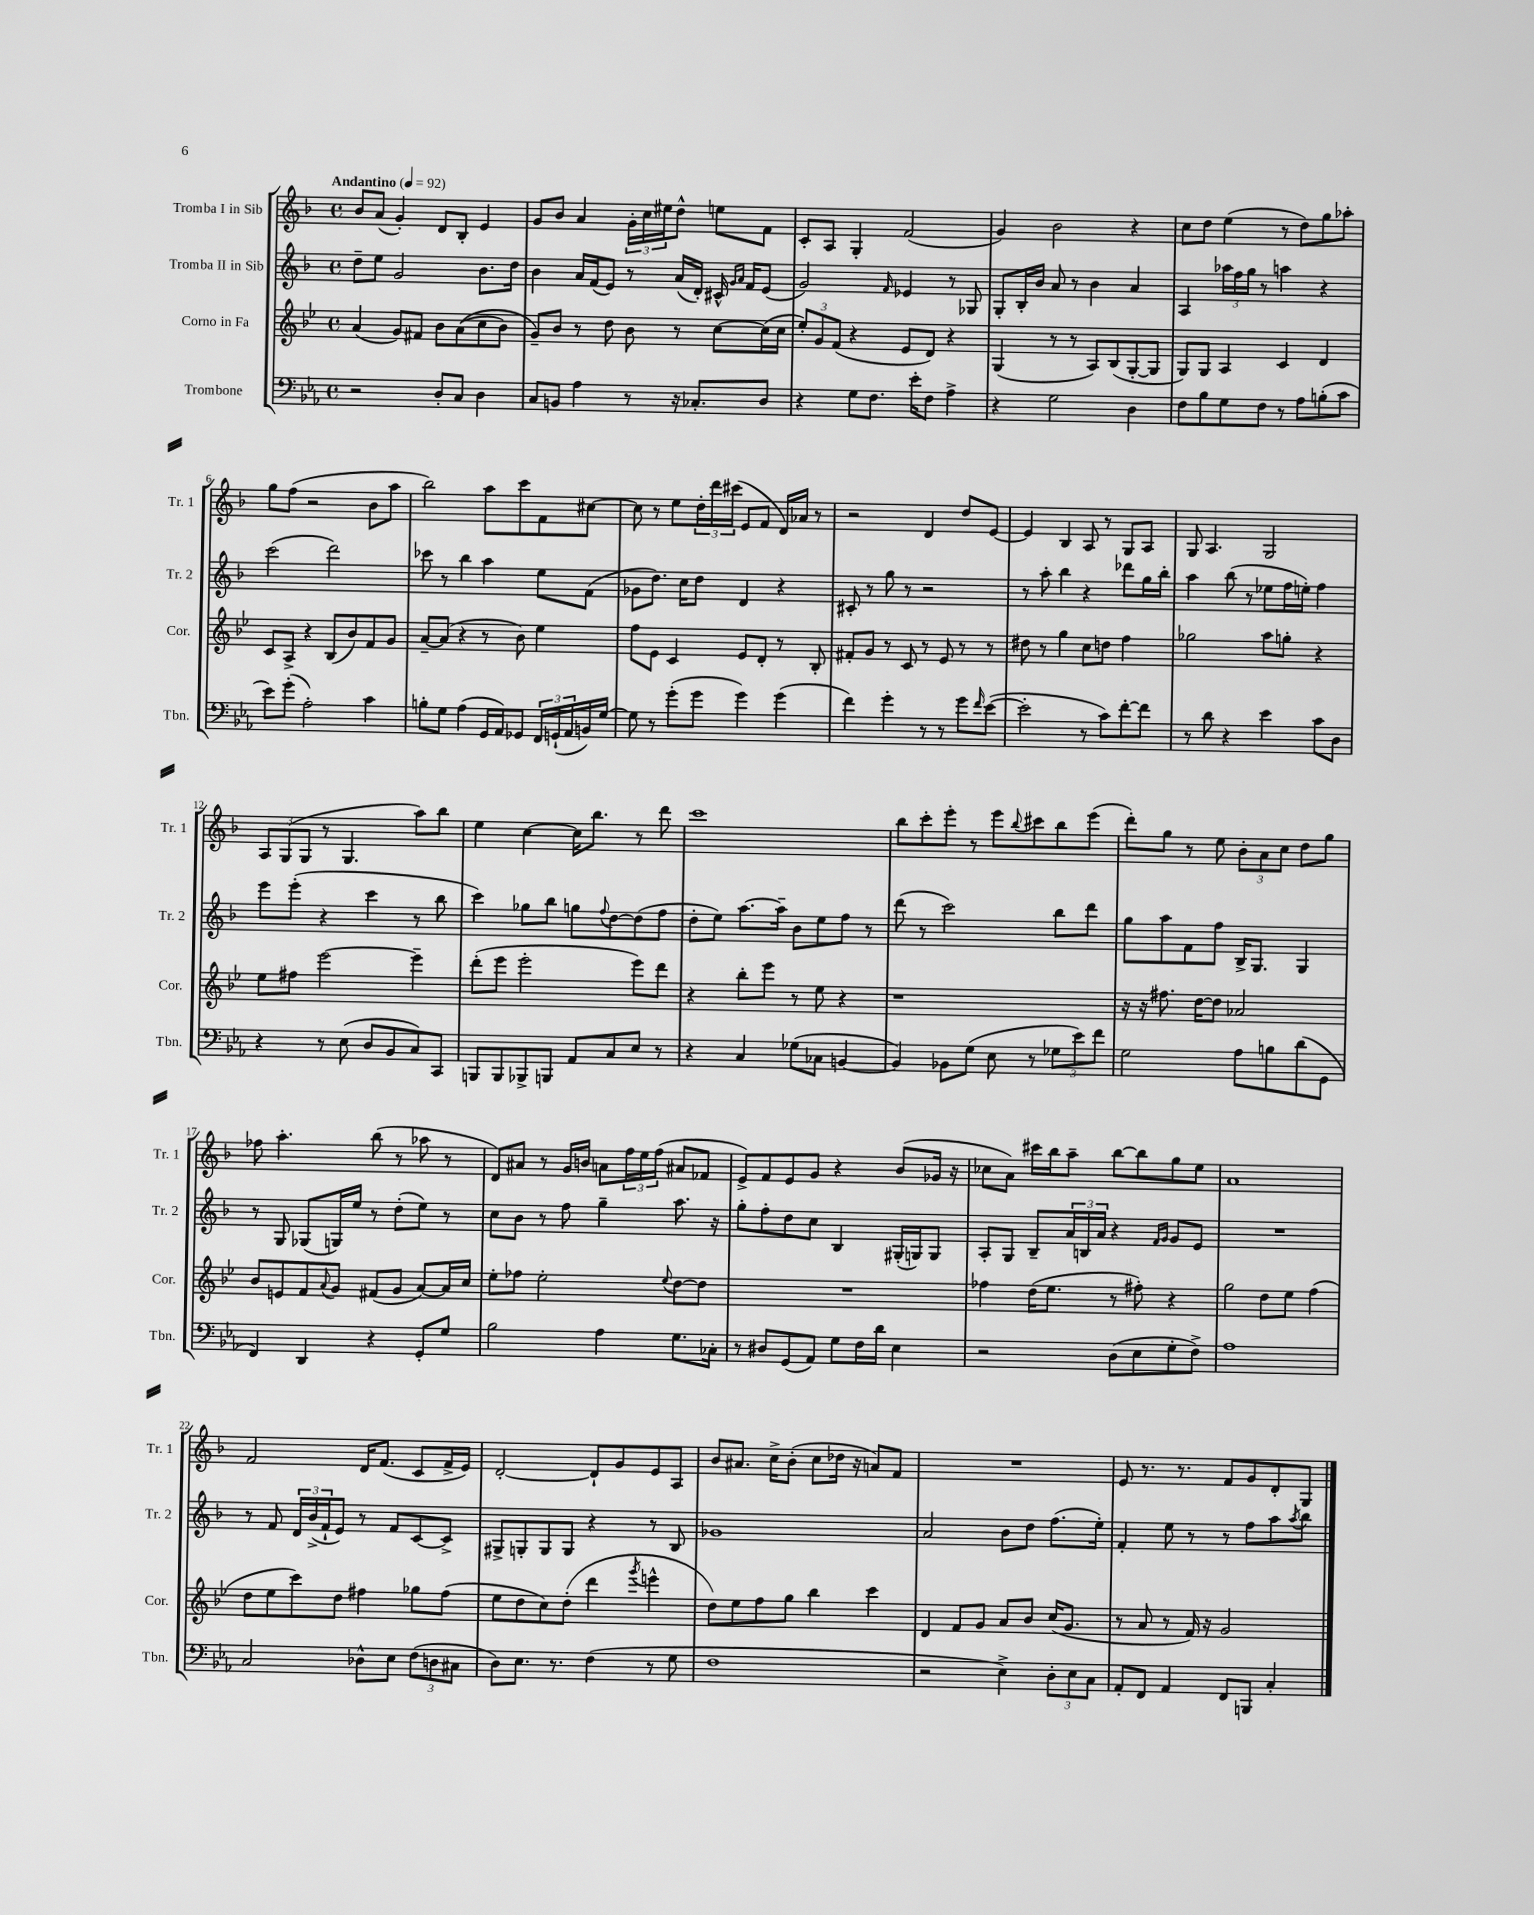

**kern	**kern	**kern	**kern
*staff4	*staff3	*staff2	*staff1
*clefF4	*clefG2	*clefG2	*clefG2
*k[b-e-a-]	*k[b-e-]	*k[b-]	*k[b-]
*M4/4	*M4/4	*M4/4	*M4/4
*met(c)	*met(c)	*met(c)	*met(c)
*MM92	*MM92	*MM92	*MM92
2r	(4a	8dd~	8b-
.	.	8ee	(8a
.	8g)	2g	4g')
.	8f#	.	.
8D'	8b-	.	8d
8C	&((8a	.	8B-'
4D	8cc	8.b-	4e
.	8b-)	.	.
.	.	16dd	.
=	=	=	=
8C	8g~&)	4b-	8g
8BB	8b-	.	8b-
4A-	8r	16a	4a
.	.	(16f	.
.	8dd	8e)	.
8r	8b-	8r	24g'
.	.	.	24cc
.	.	.	24ee#
16r	8r	(16a	8dd^^
8.C-'	.	16d')	.
.	[8cc	16c#^^	8ee
.	.	16qqg	.
.	.	16qqa	.
.	.	16f	.
8D	(16cc]	(8e	8f
.	16cc	.	.
=	=	=	=
4r	12ee-')	2g)	8c'
.	12g	.	.
.	.	.	8A
.	(12f	.	.
8G	4r	.	4G'
8.F	.	.	.
.	.	16qqf	.
.	8e-	4e-	(2f
16e-'	.	.	.
8F	8d)	.	.
4A-^	4r	8r	.
.	.	8G-	.
=	=	=	=
4r	(4G	8G'	4g)
.	.	16B-'	.
.	.	16b-	.
2G	8r	8a	2b-
.	8r	8r	.
.	8A)	4b-	.
.	(8B-	.	.
4D	[8G'	4a	4r
.	8G]	.	.
=	=	=	=
8F	8G)	4A	8cc
8B-	8G	.	8dd
8G	4A	24aa-	(4ee
.	.	24ff	.
.	.	24gg	.
8F	.	8r	.
8r	4c	4aa	8r
8A-	.	.	8dd)
(8B'	4d	4r	8gg
8c	.	.	8aa-'
=	=	=	=
8e-)	8c	(2ccc	8gg
(8g'	8A^	.	(8ff
2A-')	4r	.	2r
.	(8B-	2ddd)	.
.	8b-)	.	.
4c	8f	.	8b-
.	8g	.	8aa
=	=	=	=
8B'	[8a~	8ccc-	2bb-)
8G	(8a]	8r	.
(4A-	4r	4bb-	.
16GG	8r	4aa	8aa
16AA-)	.	.	.
8GG-	8b-)	.	8ccc
24FF	4ee-	8ee	8f
(24GG`	.	.	.
24AA-	.	.	.
16BB)	.	(8f	[8cc#
[16G	.	.	.
=	=	=	=
8G]	8ff	8g-	8cc#]
8r	8e-	8.dd)	8r
(8g'	4c	.	8ee
.	.	16cc	.
8g	.	8dd	24dd'
.	.	.	24ddd
.	.	.	(24ccc#
4g)	8e-	4d	8e
.	8d'	.	8f
(4g	8r	4r	16d)
.	.	.	16a-
.	8B-'	.	8r
=	=	=	=
4f)	8f#'	8c#'	2r
.	8g	8r	.
4g'	8r	8gg	.
.	8c	8r	.
8r	8r	2r	4d
8r	8e-	.	.
8g	8r	.	8dd
16qqf	.	.	.
([8e-	8r	.	[8e
=	=	=	=
2e-']	8dd#	8r	4e]
.	8r	8aa'	.
.	4gg	4bb-	4B-
8r	8cc	4r	8A
8c)	8dd	.	8r
[8f'	4ff	8ddd-	8G
8f]	.	16gg	8A
.	.	16bb-'	.
=	=	=	=
8r	2gg-	4aa	8G
8d	.	.	4.A
4r	.	(8bb-	.
.	.	8r	.
4e-	8aa	8ee-	2G
.	8gg'	16ff	.
.	.	16ee')	.
8c	4r	4ff	.
8D	.	.	.
=	=	=	=
4r	8ee-	8eee	12A
.	.	.	(12G
.	8ff#	(8eee'	.
.	.	.	12G
8r	[2eee-	4r	8r
(8E-	.	.	4.G
8D	.	4ccc	.
8BB-	.	.	.
8C)	4eee-~]	8r	8aa)
8CC	.	8bb-	8bb-
=	=	=	=
8BBB	(8ddd'	4ccc)	4ee
8BBB	8eee-	.	.
8BBB-^	2eee-'	8gg-	[4cc
8BBB	.	8bb-	.
8AA-	.	8gg	16cc]
.	.	.	8.bb-
.	.	8qqff	.
8C	.	[8dd	.
8E-	8eee-)	(8dd]	8r
8r	8ddd	8ff	8ddd
=	=	=	=
4r	4r	8dd'	1ccc
.	.	8ee)	.
4C	8bb-'	[8.aa	.
.	8eee-	.	.
.	.	16aa~]	.
(8G-	8r	8b-	.
8C-	8ee-	8ee	.
[4BB	4r	8ff	.
.	.	8r	.
=	=	=	=
4BB])	1r	(8ddd	8bb-
.	.	8r	8ccc'
8BB-	.	2ccc)	8eee'
(8G	.	.	8r
8E-	.	.	8eee
.	.	.	8qqbb-
8r	.	.	8ccc#
12G-	.	8bb-	8bb-
12e-)	.	.	.
.	.	8ddd	(8eee
12f	.	.	.
=	=	=	=
2G	16r	8gg	8ddd')
.	16r	.	.
.	8.ff#	8aa	8gg
.	.	8f	8r
.	[16dd	.	.
.	8dd]	8ff	8ee
8A-	2a-	16B-^	12b-'
.	.	8.G	.
.	.	.	12a
8B	.	.	.
.	.	.	12cc
(8d	.	4G	8dd
8GG	.	.	8gg
=	=	=	=
4FF)	8b-	8r	8ff-
.	8e	8G	4.aa'
4DD	8f	(8G-	.
.	8qqa	.	.
.	8g	16G)	.
.	.	16ee	.
4r	(8f#	8r	(8bb-
.	8g	(8dd'	8r
8GG'	[8a)	8ee)	8aa-
8G	16a]	8r	8r
.	16cc	.	.
=	=	=	=
2B-	8ee-'	8cc	8d)
.	8ff-	8b-	8a#
.	2ee-'	8r	8r
.	.	8ff	16g
.	.	.	16b
4A-	.	4gg~	8a
.	.	.	24ff
.	.	.	24ee
.	.	.	(24ff
.	8qqee-	.	.
8.G	[8dd	8.aa	8a#
.	8dd]	.	8f-
16C-'	.	16r	.
=	=	=	=
8r	1r	8gg'	8e^)
8D#	.	8ff'	8f
(8GG	.	8dd	8e
8AA-)	.	8cc	8g
8G	.	4B-	4r
16F	.	.	.
16d	.	.	.
4E-	.	(16G#'	(8b-
.	.	16G)	.
.	.	8G	16g-
.	.	.	16r
=	=	=	=
2r	4ff-	8A'	8cc-
.	.	8G	8a)
.	(16dd	8B-~	16ccc#
.	8.ee-	.	16bb-
.	.	24a	8aa~
.	.	24B	.
.	.	24a	.
(8D	8r	4r	[8bb-
8E-	8ff#')	.	8bb-]
.	.	16qqf	.
.	.	16qqg	.
8G'	4r	8g	8gg
8F^)	.	8e	8ee
=	=	=	=
1A-	2gg	1r	1a
.	8dd	.	.
.	8ee-	.	.
.	(4ff	.	.
=	=	=	=
2C	8dd	8r	2f
.	8ee-	8f	.
.	8ccc)	24d	.
.	.	(24b-^	.
.	.	24f`	.
.	8dd	8e)	.
8D-^^	4ff#	8r	16d
.	.	.	(8.f
8E-	.	8f	.
(12F	8gg-	[8c	8c
12D	.	.	.
.	(8ff#	8c^]	16f^
12C#	.	.	.
.	.	.	16e)
=	=	=	=
8D)	8ee-	8G#^	[2d'
8.E-	8dd	8G'	.
.	8cc)	8G	.
8.r	.	.	.
.	(8dd'	8G	.
(4F	4ddd	4r	8d`]
.	.	.	8g
.	8qggg	.	.
8r	4eee^^	8r	8e
8G	.	8B-	8A
=	=	=	=
1F	8dd)	1g-	8b-
.	8ee-	.	8.a#
.	8ff	.	.
.	.	.	16cc^
.	8gg	.	(8b-'
.	4bb-	.	8cc
.	.	.	16dd-
.	.	.	16r
.	4ccc	.	8a)
.	.	.	8f
=	=	=	=
2r	4d	2a	1r
.	8f	.	.
.	8g	.	.
4E-^)	8a	8b-	.
.	8b-	8dd	.
12D'	(16cc	(8.ff	.
.	8.g	.	.
12E-	.	.	.
12C	.	.	.
.	.	16ee')	.
=	=	=	=
8AA-'	8r	4f'	8e
8FF	8a	.	8.r
4AA-	8r	8ee	.
.	.	.	8.r
.	16f)	8r	.
.	16r	.	.
8FF	2g	8r	8f
8BBB	.	8ff	8g
4C'	.	8aa	8d'
.	.	8qaa	.
.	.	8bb-	8G
==	==	==	==
*-	*-	*-	*-
